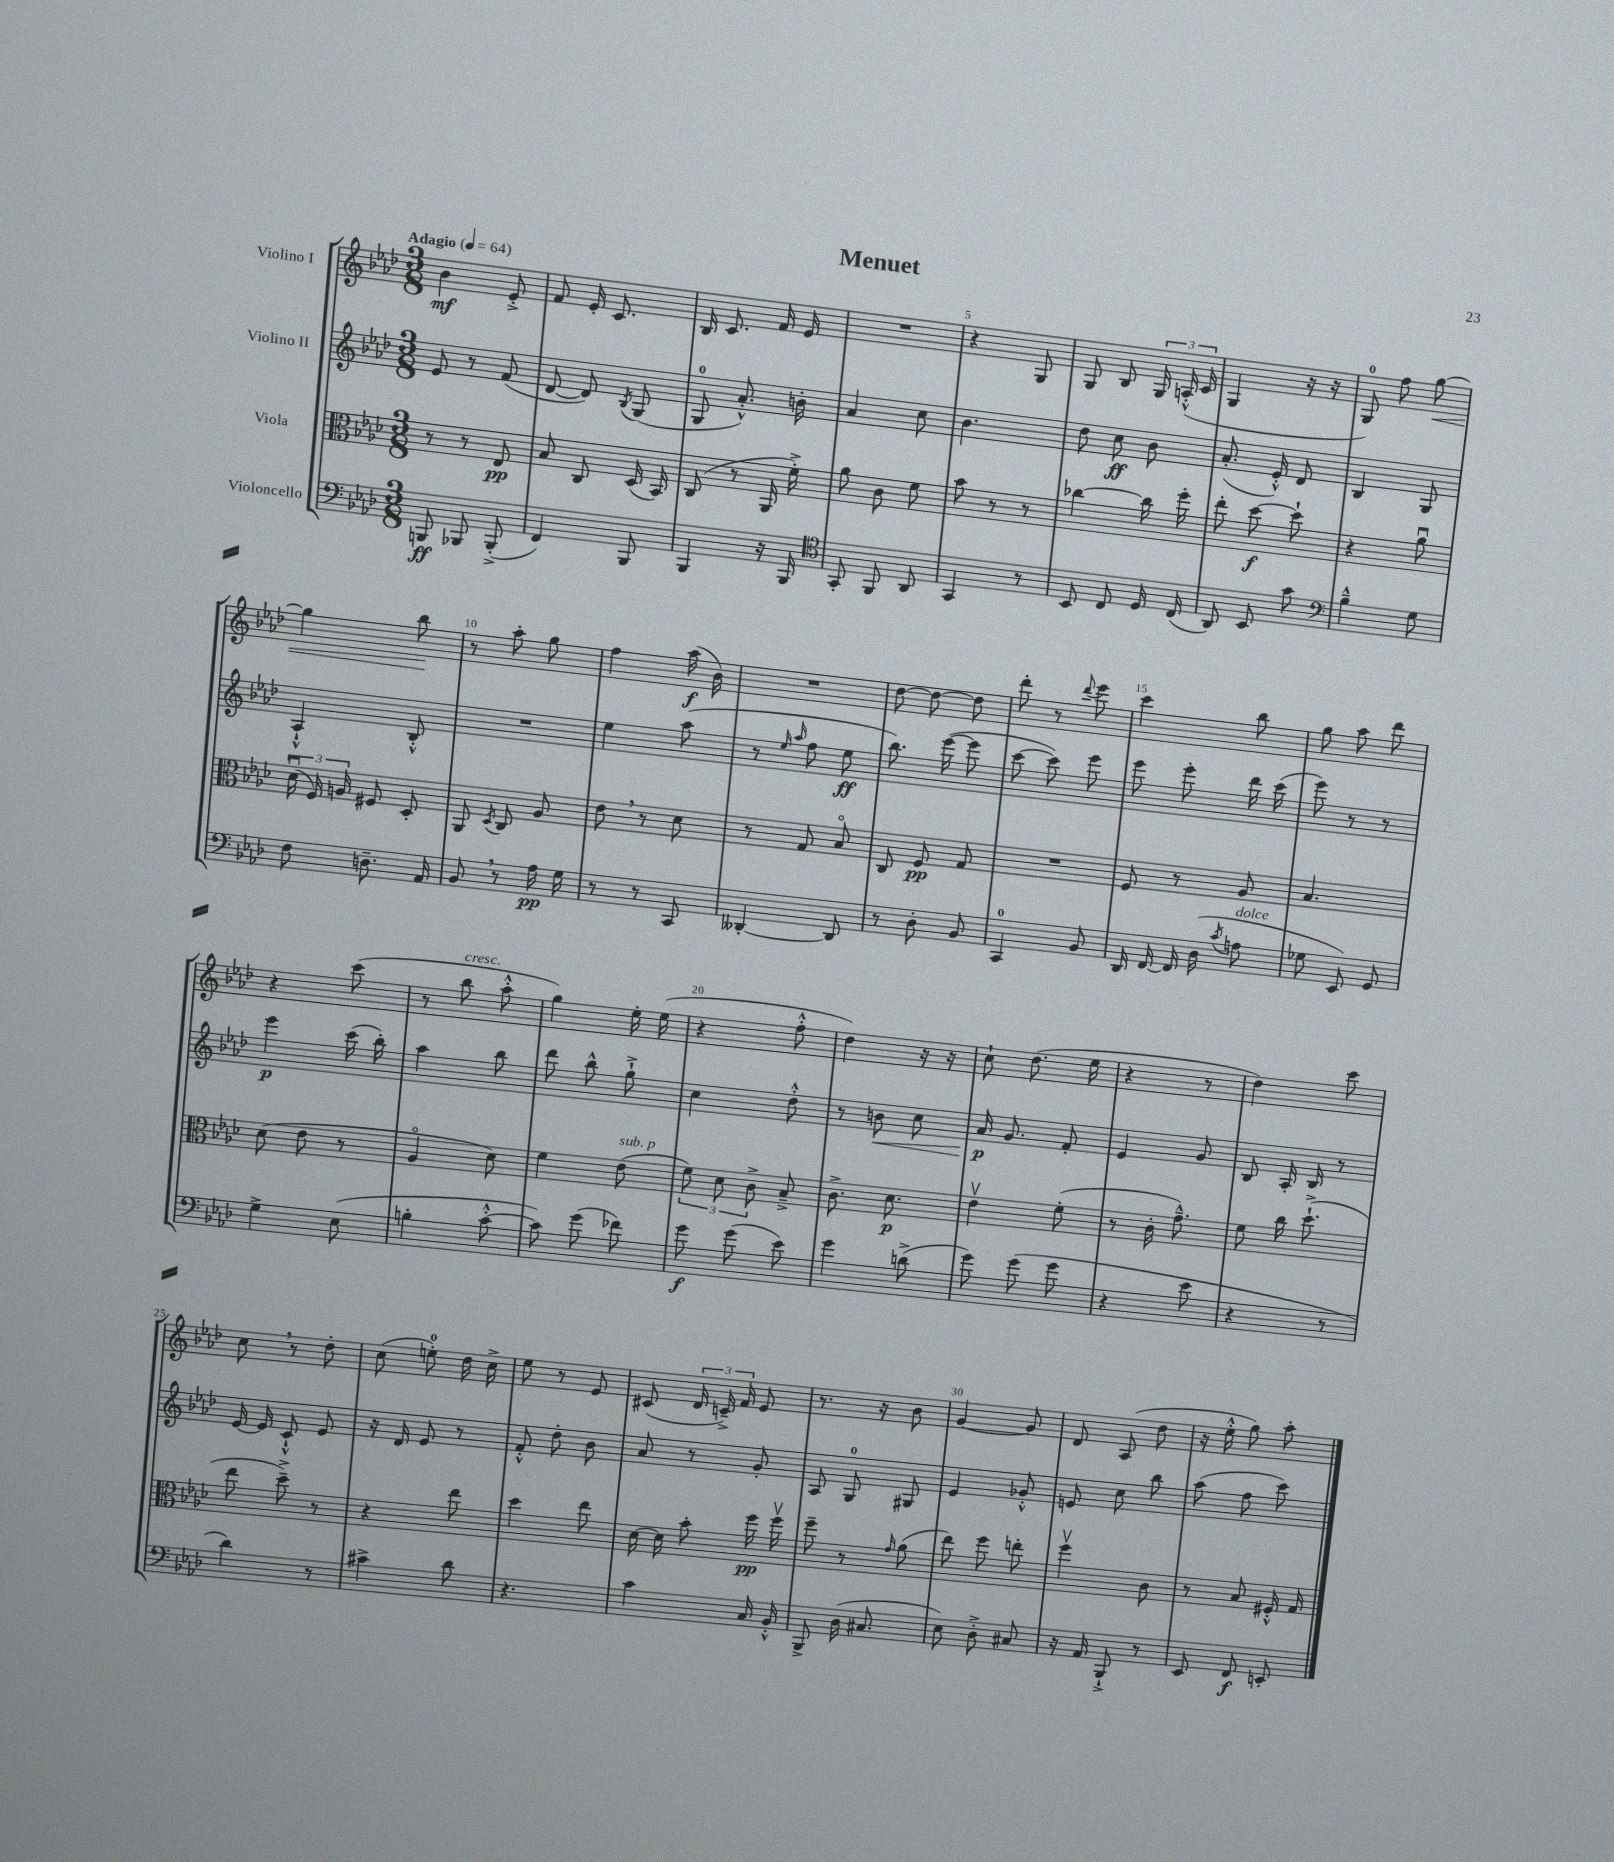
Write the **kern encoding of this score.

**kern	**kern	**kern	**kern
*staff4	*staff3	*staff2	*staff1
*clefF4	*clefC3	*clefG2	*clefG2
*k[b-e-a-d-]	*k[b-e-a-d-]	*k[b-e-a-d-]	*k[b-e-a-d-]
*M3/8	*M3/8	*M3/8	*M3/8
*MM64	*MM64	*MM64	*MM64
8BBB	8r	8e-	4b-
8BBB-	8r	8r	.
(8BBB-'^	8E-	(8f	8e-'^
=	=	=	=
4FF)	8B-	[8d-	8f
.	8C	8d-])	16e-'
.	.	.	8.c
.	.	8qB-	.
8BBB-	(16D-	(8G	.
.	16BB-)	.	.
=	=	=	=
4BBB-	(8C	8G	16B-
.	.	.	8.c
.	8r	8.a-'^^)	.
16r	16AA-	.	16f
16BBB-	16f'^)	16b'	16e-
=	=	=	=
*clefC4	*	*	*
8GG'	8a-	4a-	4.r
8FF	8c	.	.
8AA-	8f	8cc	.
=	=	=	=
4GG	8b-	4.b-	4r
.	8r	.	.
8r	8r	.	8G
=	=	=	=
8BB-	[4cc-	8dd-	8G
8C	.	8cc	8B-
16D-	16cc-]	8b-	24G
.	.	.	(24A'^^
(16C	16ff'	.	.
.	.	.	24c
=	=	=	=
8AA-)	8ee-'	(8.a-'	4G
8BB-	[8dd-	.	.
.	.	16e-'^^)	.
8g	8dd-`]	8d-	16r
.	.	.	16r
=	=	=	=
*clefF4	*	*	*
4B-~^^	4r	4B-	8G)
.	.	.	8ff
8G	8a-u	8G	[8gg
=	=	=	=
8F	(24d-u	4A-`^^	4gg]
.	24F)	.	.
.	24A	.	.
8.D~	8F#	.	.
.	8D-'	8B-'^^	8bb-
16AA-	.	.	.
=	=	=	=
8BB-	8AA-	4.r	8r
.	8qD-	.	.
8r	8C	.	8aa-'
16A-	8A-	.	8gg
16G	.	.	.
=	=	=	=
8r	8e-	4ee-	4ff
8r	8r	.	.
8CC	8d-	(8aa-	(16aa-
.	.	.	16b-)
=	=	=	=
[4DD--'	8r	8r	4.r
.	.	16qqee-	.
.	.	16qqaa-	.
.	8G	8ff	.
8DD--]	8B-o	8ee-	.
=	=	=	=
8r	8C	8.bb-)	[8dd-
8D-'	8F	.	8dd-_
.	.	([16eee-	.
8BB-	8G	8eee-]	8dd-]
=	=	=	=
4CC	4.r	[8ccc	8ddd-'
.	.	8ccc])	8r
.	.	.	8qqddd-
8BB-	.	8eee-	8eee-
=	=	=	=
16DD-	8F	8eee-	4ccc
[16FF	.	.	.
16FF]	8r	8eee-'	.
(16D-	.	.	.
8qc	.	.	.
8A	8A-	16ddd-	8bb-
.	.	(16ccc	.
=	=	=	=
8G-	4.B-	8eee-)	8gg
8EE-)	.	8r	8aa-
8GG	.	8r	8ddd-
=	=	=	=
4G^	(8d-	4eee-	4r
.	8e-	.	.
(8E-	8r	(16ccc	(8ccc
.	.	16bb-')	.
=	=	=	=
4B'	4A-o	4aa-	8r
.	.	.	8bb-
[8c'^^	8d-)	8bb-	8aa-'^^
=	=	=	=
8c])	4f	8ddd-	4gg)
(8g	.	8bb-^^	.
8f-)	(8e-	8gg`^	16ee-'
.	.	.	(16ee-
=	=	=	=
8g	12f)	4cc	4r
.	12d-	.	.
(8g	.	.	.
.	12c^	.	.
8e-)	8B-~^	8dd-'^^	8ff'^^
=	=	=	=
4g	8.c^	8r	4dd-)
.	.	8b	.
.	8.d-	.	.
(8d^	.	8cc	16r
.	.	.	16r
=	=	=	=
8g)	4e-v	16a-	8cc`
.	.	8.g	.
(8g	.	.	(8.dd-
8g	(8f'	8f'	.
.	.	.	16ee-
=	=	=	=
4r	8r	4e-	4r
.	16c'	.	.
.	8.g~^^)	.	.
8e-	.	8g	8r
=	=	=	=
4r	8f	8B-	4dd-)
.	16cc	16A-'	.
.	(8.dd-`^	16B-	.
8r	.	8r	8ccc
=	=	=	=
4d-)	8ee-	[16e-	8cc
.	.	16e-]	.
.	8dd-~^)	8c`^^	8r
8r	8r	8e-	8dd-'
=	=	=	=
4c#^	4r	16r	(8cc
.	.	16d-	.
.	.	8e-	8ee')
8d-	8ee-	8r	16dd-
.	.	.	16cc^
=	=	=	=
4.r	4dd-	8f'^^	8ee-
.	.	8dd-'	8r
.	8ee-	8b-	8e-
=	=	=	=
4c	[16d-	8a-	(8c#
.	16d-]	.	.
.	8b-'	8r	24d-
.	.	.	24c~^)
.	.	.	24f
16C	16ff	8g'	8e-
16BB-'^^	16ffv	.	.
=	=	=	=
8BBB-^	8ff~	8A-	8.r
(16D-	8r	8G	.
8.C#	.	.	16r
.	16qqg	.	.
.	(8a-	8G#	8b-
=	=	=	=
8E-)	8ee-)	4e-	[4g
8D-'^	8ff	.	.
8C#	8ee'	8g-'^^	8g]
=	=	=	=
16r	4ffv	8e	8d-
16AA-	.	.	.
8BBB-`^	.	8cc	(8A-
8r	8c	8bb-	8dd-
=	=	=	=
8EE-	8r	(8aa-	16r
.	.	.	16ee-'^^
8FF	8B-	8ff	8gg)
8EE'	16F#'^^	8ccc)	8aa-'
.	16G	.	.
==	==	==	==
*-	*-	*-	*-
